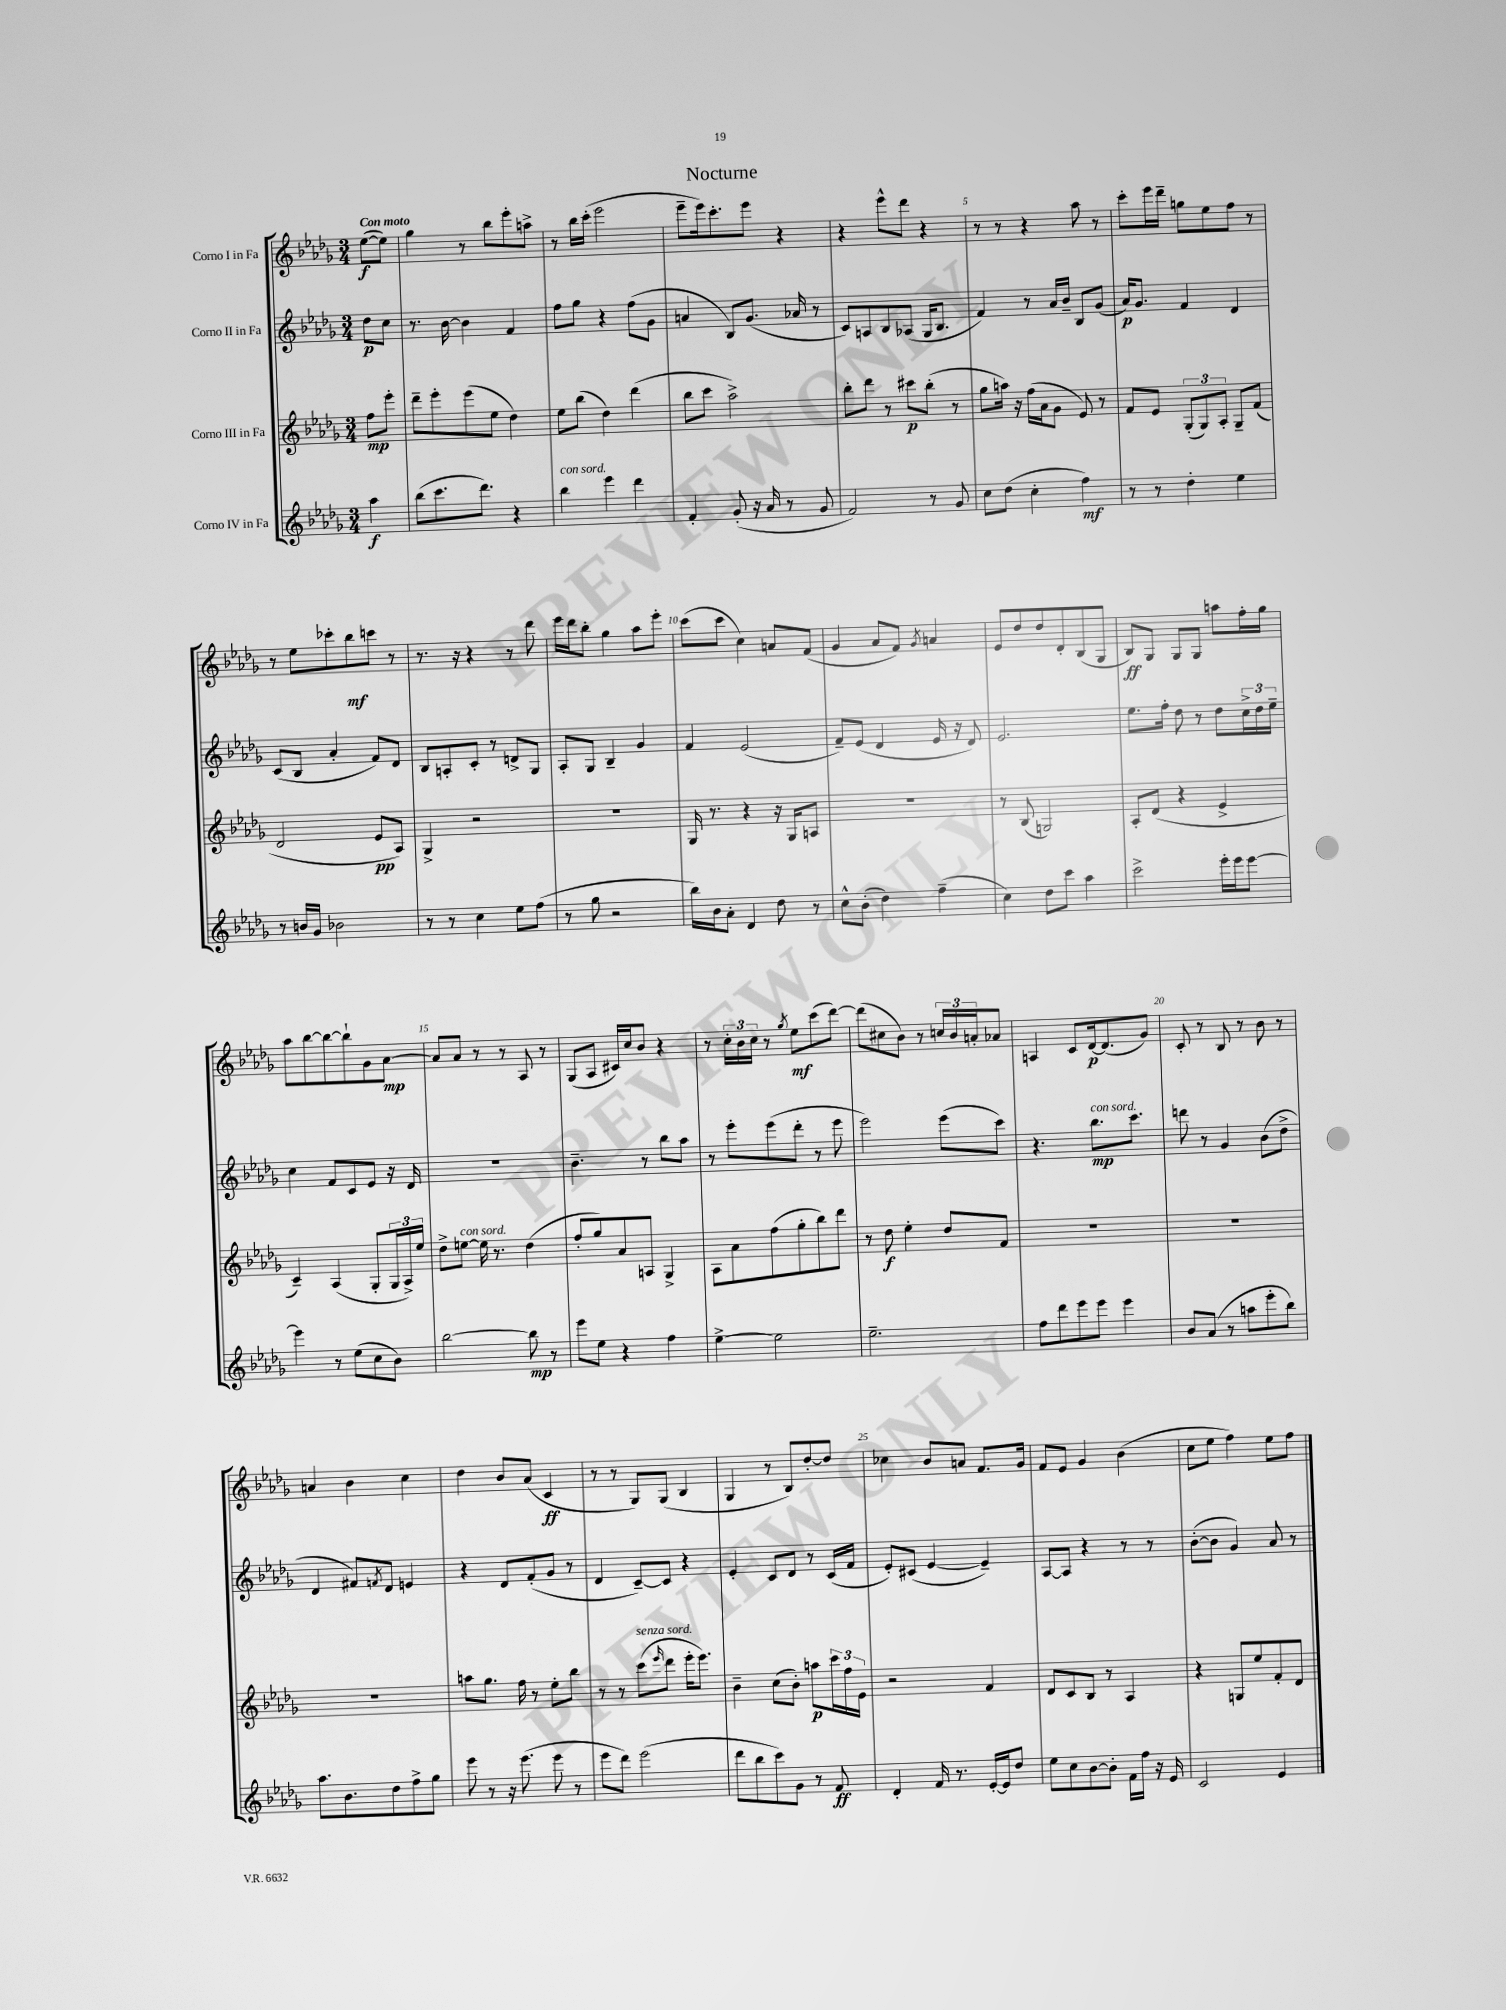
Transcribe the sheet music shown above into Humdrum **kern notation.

**kern	**dynam	**kern	**dynam	**kern	**dynam	**kern	**dynam
*part4	*part4	*part3	*part3	*part2	*part2	*part1	*part1
*staff4	*staff4	*staff3	*staff3	*staff2	*staff2	*staff1	*staff1
*I"Corno IV in Fa	*	*I"Corno III in Fa	*	*I"Corno II in Fa	*	*I"Corno I in Fa	*
*clefG2	*	*clefG2	*	*clefG2	*	*clefG2	*
*k[b-e-a-d-g-]	*	*k[b-e-a-d-g-]	*	*k[b-e-a-d-g-]	*	*k[b-e-a-d-g-]	*
*M3/4	*	*M3/4	*	*M3/4	*	*M3/4	*
=	=	=	=	=	=	=	=
!	!	!	!	!	!	!LO:TX:a:B:t=Con moto	!
4aa-\	f	8ff\L	mp	8dd-\L	p	([8ee-\L	f
.	.	8eee-'\J	.	8cc\J	.	8ee-\J])	.
=1	=1	=1	=1	=1	=1	=1	=1
(8bb-\L	.	8ddd-~\L	.	8.r	.	4gg-\	.
8.ccc\	.	8eee-'\	.	.	.	.	.
.	.	.	.	[16b-\	.	.	.
.	.	(8eee-\	.	4b-\]	.	8r	.
8.ddd-\J)	.	.	.	.	.	.	.
.	.	8ee-\J	.	.	.	8bb-\L	.
4r	.	4dd-\)	.	4f/	.	8eee-'\	.
.	.	.	.	.	.	8aan^\J	.
=2	=2	=2	=2	=2	=2	=2	=2
!LO:TX:a:i:t=con sord.	!	!	!	!	!	!	!
4bb-\	.	8ee-\L	.	8ff\L	.	8r	.
.	.	(8bb-\J	.	8gg-\J	.	16bb-\LL	.
.	.	.	.	.	.	(16ccc'\JJ	.
4eee-\	.	4dd-\)	.	4r	.	2eee-\	.
4ddd-\	.	(4ddd-\	.	(8ff\L	.	.	.
.	.	.	.	8g-\J	.	.	.
=3	=3	=3	=3	=3	=3	=3	=3
4f'/	.	8bb-\L	.	4an/	.	8eee-~\L	.
.	.	8ccc\J	.	.	.	16eee-\k)	.
.	.	.	.	.	.	8.ccc'\	.
(8g-'/	.	2aa-^\)	.	8B-/L)	.	.	.
16r	.	.	.	(8.g-/J	.	8eee-\J	.
16a-/	.	.	.	.	.	.	.
8r	.	.	.	.	.	4r	.
.	.	.	.	16a-X/	.	.	.
8g-/	.	.	.	8r	.	.	.
=4	=4	=4	=4	=4	=4	=4	=4
2f/)	.	8bb-'\L	.	8c/L)	.	4r	.
.	.	8ddd-\J	.	8An/	.	.	.
.	.	8r	.	8B-/	.	8eee-^^\L	.
.	.	8ccc#X\L	p	(8A-X/J	.	8ddd-\J	.
8r	.	(8bb-'\J	.	16G-/KL	.	4r	.
.	.	.	.	8.B-/J	.	.	.
8g-/	.	8r	.	.	.	.	.
=5	=5	=5	=5	=5	=5	=5	=5
8cc\L	.	8gg-\L	.	4f/)	.	8r	.
(8dd-\J	.	16aan\Jk)	.	.	.	8r	.
.	.	16r	.	.	.	.	.
4cc'\	.	(16ff\LL	.	8r	.	4r	.
.	.	16a-\J	.	.	.	.	.
.	.	8g-\J	.	16a-/LL	.	.	.
.	.	.	.	16b-~/JJ	.	.	.
4ff\)	mf	8e-/)	.	8B-/L	.	8aa-\	.
.	.	8r	.	(8g-/J	.	8r	.
=6	=6	=6	=6	=6	=6	=6	=6
8r	.	8f/L	.	16a-/KL)	p	8ccc'\L	.
.	.	.	.	8.g-/J	.	.	.
8r	.	8e-/J	.	.	.	16eee-\L	.
.	.	.	.	.	.	16ddd-~\JJ	.
4dd-'\	.	(12G-'/L	.	4f/	.	8ggn\L	.
.	.	12G-/)	.	.	.	.	.
.	.	.	.	.	.	8ee-\	.
.	.	12A-'/J	.	.	.	.	.
4ee-\	.	8G-~/L	.	4d-/	.	8ff\J	.
.	.	(8f/J	.	.	.	8r	.
!!LO:LB:g=z
=7	=7	=7	=7	=7	=7	=7	=7
8r	.	2d-/	.	(8c/L	.	8r	.
16bn/LL	.	.	.	8B-/J	.	8ee-\L	.
16g-/JJ	.	.	.	.	.	.	.
2b-X\	.	.	.	4a-'/	.	8ccc-X'\	.
.	.	.	.	.	.	8bb-\	mf
.	.	8e-/L	pp	8f/L)	.	8cccn\J	.
.	.	8A-/J)	.	8d-/J	.	8r	.
=8	=8	=8	=8	=8	=8	=8	=8
8r	.	4G-^/	.	8B-/L	.	8.r	.
8r	.	.	.	8An'/	.	.	.
.	.	.	.	.	.	16r	.
4cc\	.	2r	.	8c'/J	.	4r	.
.	.	.	.	8r	.	.	.
8ee-\L	.	.	.	8dn^/L	.	8r	.
(8ff\J	.	.	.	8G-/J	.	8ddd-\	.
=9	=9	=9	=9	=9	=9	=9	=9
8r	.	2.r	.	8A-'/L	.	16eee-\LL	.
.	.	.	.	.	.	16ddd-\J	.
8gg-\	.	.	.	8G-/J	.	8bb-'\J	.
2r	.	.	.	4B-~/	.	4gg-\	.
.	.	.	.	4g-/	.	8aa-\L	.
.	.	.	.	.	.	8eee-'\J	.
=10	=10	=10	=10	=10	=10	=10	=10
16bb-\LL)	.	16G-/	.	4f/	.	(8ccc\L	.
16b-\J	.	8.r	.	.	.	.	.
8a-'\J	.	.	.	.	.	8ccc\J	.
4d-/	.	4r	.	(2e-/	.	4cc\)	.
8dd-\	.	16r	.	.	.	8an/L	.
.	.	16G-/KL	.	.	.	.	.
8r	.	8An/J	.	.	.	(8f/J	.
=11	=11	=11	=11	=11	=11	=11	=11
8cc^^\L	.	2.r	.	8f~/L)	.	4g-/	.
(8b-'\J	.	.	.	(8e-/J	.	.	.
4dd-\)	.	.	.	4d-/	.	8a-/L	.
.	.	.	.	.	.	8f/J)	.
.	.	.	.	.	.	8qg-/	.
(4ff~\	.	.	.	16e-/	.	4an/	.
.	.	.	.	16r	.	.	.
.	.	.	.	8d-/)	.	.	.
=12	=12	=12	=12	=12	=12	=12	=12
4cc\)	.	8r	.	2.e-/	.	8e-/L	.
.	.	(8B-/	.	.	.	8dd-/	.
8dd-\L	.	2Gn/)	.	.	.	8dd-/	.
8ccc\J	.	.	.	.	.	8d-'/	.
4aa-\	.	.	.	.	.	(8B-/	.
.	.	.	.	.	.	8G-/J	.
=13	=13	=13	=13	=13	=13	=13	=13
2ccc^\	.	8A-'/L	.	8.ee-\L	.	8B-/L)	ff
.	.	(8d-/J	.	.	.	8G-/J	.
.	.	.	.	16ff'\Jk	.	.	.
.	.	4r	.	8dd-\	.	8G-/L	.
.	.	.	.	8r	.	8G-/J	.
16eee-'\LL	.	4e-^/	.	8dd-\L	.	8aan\L	.
16eee-\J	.	.	.	.	.	.	.
[8eee-\J	.	.	.	24cc^\L	.	16ff'\L	.
.	.	.	.	24dd-\	.	.	.
.	.	.	.	.	.	16gg-\JJ	.
.	.	.	.	24ee-~\JJ	.	.	.
!!LO:LB:g=z
=14	=14	=14	=14	=14	=14	=14	=14
4eee-\]	.	4c~/)	.	4cc\	.	8aa-\L	.
.	.	.	.	.	.	[8bb-\	.
8r	.	(4A-/	.	8f/L	.	8bb-\_	.
(8ee-\L	.	.	.	8c/	.	8bb-`\]	.
8cc\	.	8G-'/L	.	8e-/J	.	8g-\	.
8b-\J)	.	24G-/L	.	16r	.	[8a-\J	mp
.	.	24A-^/)	.	.	.	.	.
.	.	.	.	16d-/	.	.	.
.	.	24ee-/JJ	.	.	.	.	.
=15	=15	=15	=15	=15	=15	=15	=15
[2bb-\	.	8dd-^\L	.	2.r	.	8a-/L]	.
!	!	!LO:TX:a:i:t=con sord.	!	!	!	!	!
.	.	[8een\J	.	.	.	8a-/J	.
.	.	16ee\]	.	.	.	8r	.
.	.	8.r	.	.	.	.	.
.	.	.	.	.	.	8r	.
8bb-\]	mp	(4dd-\	.	.	.	8A-/	.
8r	.	.	.	.	.	8r	.
=16	=16	=16	=16	=16	=16	=16	=16
8eee-\L	.	8ff'/L	.	4.b-~\	.	(8G-/L	.
8ee-\J	.	8gg-/)	.	.	.	8A-/J	.
4r	.	8a-/	.	.	.	16c#X/LL)	.
.	.	.	.	.	.	16cc/J	.
.	.	8An/J	.	8r	.	8b-/J	.
4ff\	.	4G-^/	.	8bb-\L	.	4r	.
.	.	.	.	8aa-\J	.	.	.
=17	=17	=17	=17	=17	=17	=17	=17
[4ee-^\	.	8A-\L	.	8r	.	8r	.
.	.	8a-\	.	8eee-'\L	.	24cc'\LL	.
.	.	.	.	.	.	24b-\	.
.	.	.	.	.	.	24cc\JJ	.
2ee-\]	.	(8ff\	.	(8eee-\	.	8r	.
.	.	.	.	.	.	8qgg-/	.
.	.	8gg-'\	.	8ddd-'\J	.	8ee-\L	mf
.	.	8bb-\)	.	8r	.	(8ccc\	.
.	.	8ddd-\J	.	8eee-\	.	[8ddd-\J)	.
=18	=18	=18	=18	=18	=18	=18	=18
2.ee-~\	.	8r	.	2eee-\)	.	(8ddd-\L]	.
.	.	8dd-\	f	.	.	8cc#X\	.
.	.	4ee-'\	.	.	.	8b-\J)	.
.	.	.	.	.	.	8r	.
.	.	8dd-/L	.	(8eee-\L	.	24ccn/LL	.
.	.	.	.	.	.	24b-/	.
.	.	.	.	.	.	24an'/J	.
.	.	8f/J	.	8ccc\J)	.	8a-X/J	.
=19	=19	=19	=19	=19	=19	=19	=19
8ff\L	.	2.r	.	4.r	.	4An/	.
8ddd-\	.	.	.	.	.	.	.
8eee-\	.	.	.	.	.	8c/L	.
!	!	!	!	!LO:TX:a:i:t=con sord.	!	!	!
8eee-\J	.	.	.	8.bb-\L	mp	[16d-/k	p
.	.	.	.	.	.	(8.d-/]	.
4eee-\	.	.	.	.	.	.	.
.	.	.	.	8.ccc\J	.	.	.
.	.	.	.	.	.	8g-/J)	.
=20	=20	=20	=20	=20	=20	=20	=20
8b-/L	.	2.r	.	8dddn\	.	8c'/	.
(8a-/J	.	.	.	8r	.	8r	.
8r	.	.	.	4g-/	.	8B-/	.
8aan\L	.	.	.	.	.	8r	.
8eee-'\	.	.	.	(8b-\L	.	8b-\	.
8bb-\J)	.	.	.	8dd-^\J	.	8r	.
!!LO:LB:g=z
=21	=21	=21	=21	=21	=21	=21	=21
8.aa-\L	.	2.r	.	4d-/	.	4an/	.
8.b-\	.	.	.	.	.	.	.
.	.	.	.	8f#X/L)	.	4b-\	.
.	.	.	.	8qfn/	.	.	.
8dd-\	.	.	.	8d-/J	.	.	.
8ff^\	.	.	.	4en/	.	4cc\	.
8gg-\J	.	.	.	.	.	.	.
=22	=22	=22	=22	=22	=22	=22	=22
8eee-\	.	8aan\L	.	4r	.	4dd-\	.
8r	.	8.gg-\J	.	.	.	.	.
16r	.	.	.	8d-/L	.	8b-/L	.
(8.eee-\	.	16ff\	.	.	.	.	.
.	.	8r	.	(8f'/	.	(8a-/J	.
8eee-\	.	8ee-'\L	.	8g-/J	.	4c/	ff
8r	.	8bb-\J	.	8r	.	.	.
=23	=23	=23	=23	=23	=23	=23	=23
8eee-\L	.	8r	.	4d-/	.	8r	.
8ddd-\J)	.	8r	.	.	.	8r	.
!	!	!LO:TX:a:i:t=senza sord.	!	!	!	!	!
(2eee-\	.	(8ccc\L	.	[8c~/L)	.	8G-/L)	.
.	.	16qqeee-/	.	.	.	.	.
.	.	8ddd-\J	.	8c/J]	.	(8G-/J	.
.	.	16eee-'\KL	.	4r	.	4B-/	.
.	.	8.eee-\J)	.	.	.	.	.
=24	=24	=24	=24	=24	=24	=24	=24
8ddd-\L	.	4b-~\	.	4e-'/	.	4G-/	.
8bb-\	.	.	.	.	.	.	.
8ccc\)	.	(8cc\L	.	8c/L	.	8r	.
8g-\J	.	8b-'\J)	.	8d-/J	.	8B-/L)	.
8r	.	8aan\L	p	8r	.	[8dd-'/	.
8f/	ff	24ccc\L	.	(16c/LL	.	8dd-/J]	.
.	.	24ff\	.	.	.	.	.
.	.	.	.	16f/JJ	.	.	.
.	.	24e-\JJ	.	.	.	.	.
=25	=25	=25	=25	=25	=25	=25	=25
4d-'/	.	2r	.	8e-'/L)	.	4cc-X\	.
.	.	.	.	(8c#X/J	.	.	.
16f/	.	.	.	[4e-/	.	8b-/L	.
8.r	.	.	.	.	.	.	.
.	.	.	.	.	.	8an/J	.
[16e-'/LL	.	4f/	.	4e-~/])	.	8.f/L	.
16e-/J]	.	.	.	.	.	.	.
8dd-/J	.	.	.	.	.	.	.
.	.	.	.	.	.	16g-/Jk	.
=26	=26	=26	=26	=26	=26	=26	=26
8ee-\L	.	8d-/L	.	[8A-/L	.	8f/L	.
8cc\	.	8c/	.	8A-/J]	.	8e-/J	.
[8b-\	.	8B-/J	.	4r	.	4g-/	.
8b-'\J]	.	8r	.	.	.	.	.
16f\LL	.	4A-/	.	8r	.	(4b-\	.
16ff\JJ	.	.	.	.	.	.	.
16r	.	.	.	8r	.	.	.
16e-/	.	.	.	.	.	.	.
=27	=27	=27	=27	=27	=27	=27	=27
2c/	.	4r	.	([8b-'\L	.	8cc\L	.
.	.	.	.	8b-\J]	.	8ee-\J	.
.	.	8Gn/L	.	4g-/)	.	4ff\)	.
.	.	8ee-/	.	.	.	.	.
4e-/	.	8f'/	.	8a-/	.	8ee-\L	.
.	.	8d-/J	.	8r	.	8ff\J	.
==	==	==	==	==	==	==	==
*-	*-	*-	*-	*-	*-	*-	*-
